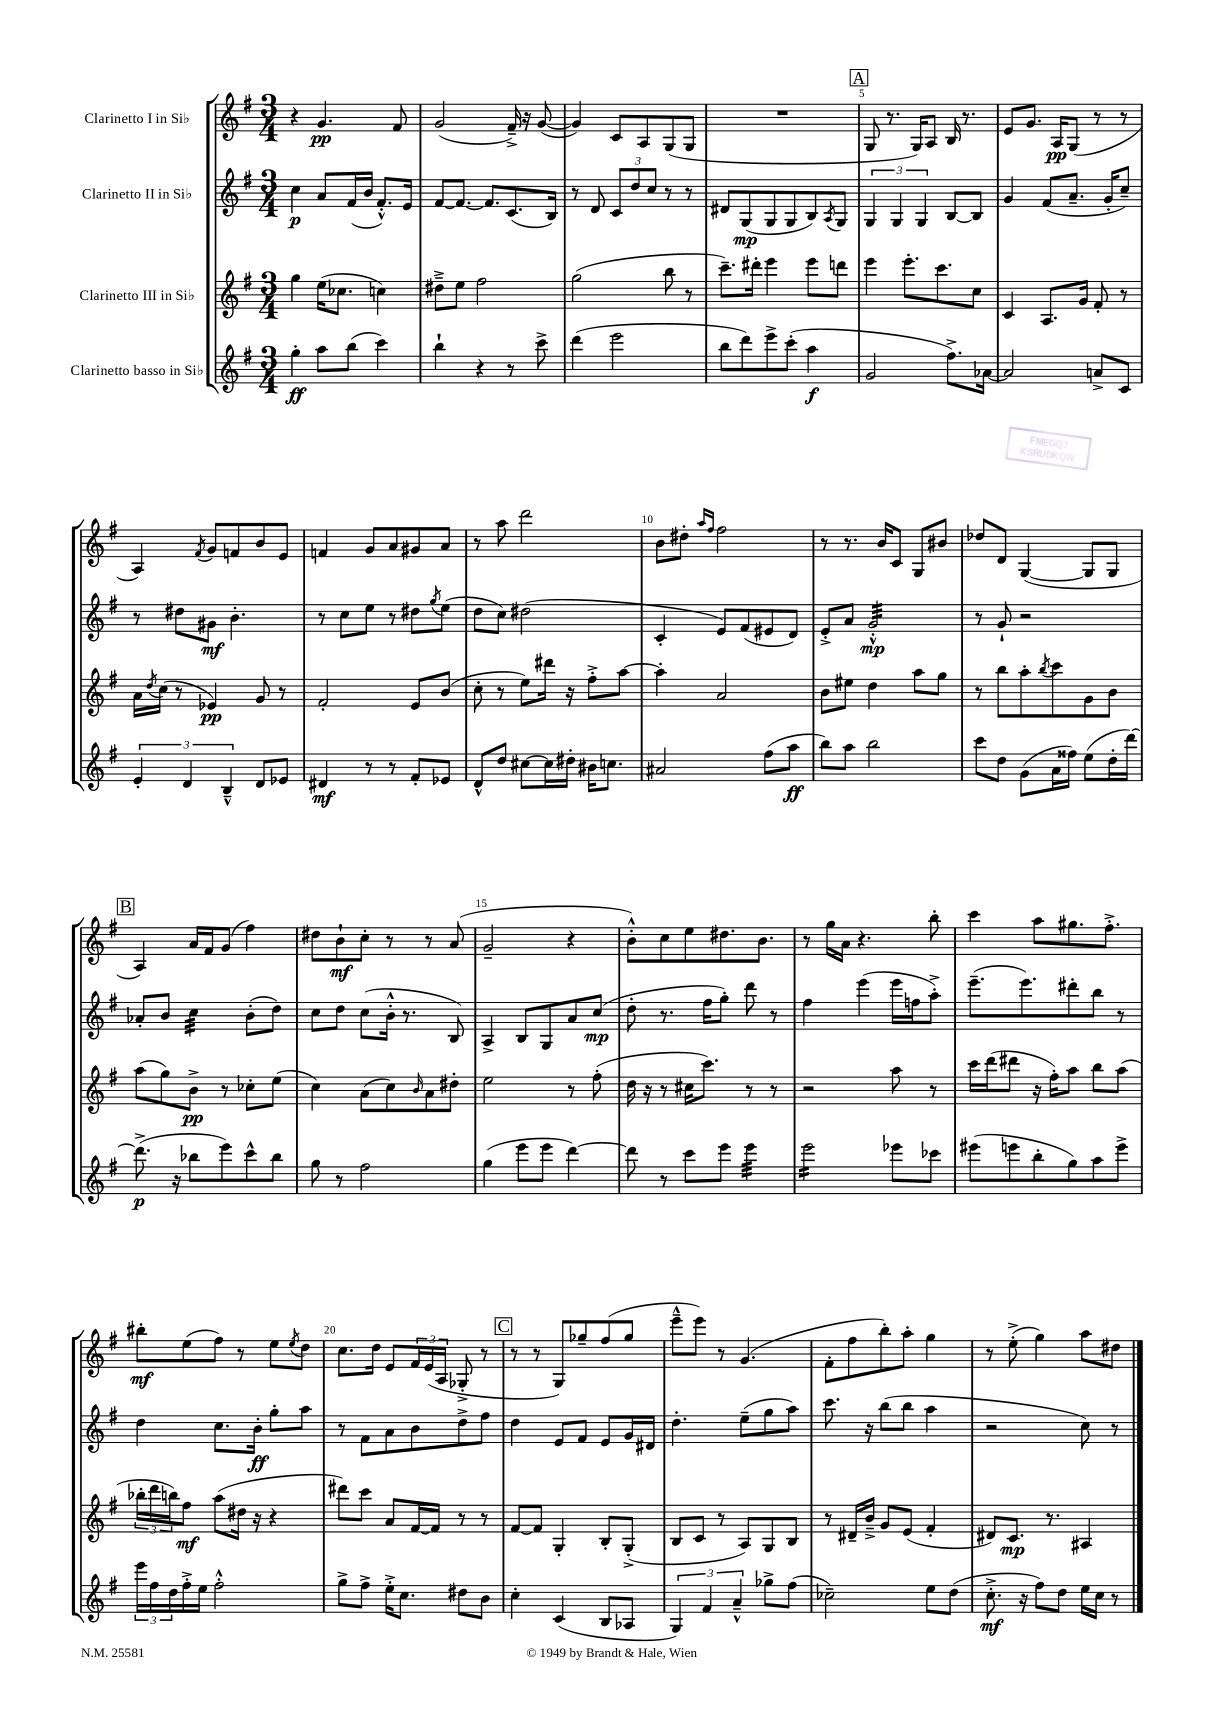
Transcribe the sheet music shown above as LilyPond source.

<<
\new StaffGroup <<
\new Staff = "s0" \with { instrumentName = "Clarinetto I in Sib" } {
    \clef treble \key g \major \numericTimeSignature \time 3/4
    r4 g'4.\pp fis'8 |
    g'2( fis'16--->) r16 g'8~( |
    g'4) c'8 a8 g8( g8 |
    R2. |
    \mark \markup { \box "A" } g8 r8. g16) a8 b16 r8. |
    e'8 g'8. a16\pp g8( r8 r8 |
    a4) \acciaccatura { fis'8 } g'8 f'8 b'8 e'8 |
    f'4 g'8 a'8 gis'8 a'8 |
    r8 a''8 d'''2 |
    b'8 dis''8-. \grace { a''16 fis''16 } fis''2 |
    r8 r8. b'16 c'8 g8 bis'8 |
    des''8 d'8 g4~( g8 g8 |
    \mark \markup { \box "B" } a4) a'16 fis'16 g'8( fis''4) |
    dis''8 b'8-!\mf c''8-. r8 r8 a'8( |
    g'2-- r4 |
    b'8-.-^) c''8 e''8 dis''8. b'8. |
    r8 g''16 a'16 r4. b''8-. |
    c'''4 a''8 gis''8. fis''8.-.-> |
    bis''8-.\mf e''8( fis''8) r8 e''8 \acciaccatura { e''8 } d''8 |
    c''8. d''16 e'8 \tuplet 3/2 { fis'16 e'16( a16 } ges8-.-> r8 |
    \mark \markup { \box "C" } r8 r8 g8) ges''8-- fis''8( ges''8 |
    e'''8---^ e'''8) r8 g'4.( |
    fis'8-. fis''8 b''8-.) a''8-. g''4 |
    r8 e''8-.->( g''4) a''8 dis''8 \bar "|." |
}
\new Staff = "s1" \with { instrumentName = "Clarinetto II in Sib" } {
    \clef treble \key g \major \numericTimeSignature \time 3/4
    c''4\p a'8 fis'16( b'16 fis'8.-.-^) e'16 |
    fis'8~ fis'8.~ fis'8. c'8.( b16) |
    r8 d'8 \tuplet 3/2 { c'8 d''8 c''8 } r8 r8 |
    dis'8 g8\mp( g8 g8 b8) \acciaccatura { a8 } g8 |
    \mark \markup { \box "A" } \tuplet 3/2 { g4 g4 g4 } b8~ b8 |
    g'4 fis'8( a'8.-- g'16-. c''8--) |
    r8 dis''8 gis'8\mf b'4.-. |
    r8 c''8 e''8 r8 dis''8 \acciaccatura { g''8 } e''8( |
    d''8 c''8) dis''2( |
    c'4-. e'8) fis'8( eis'8 d'8) |
    e'8-.-> a'8 g'2:32-.-^\mp |
    r8 g'8-! r2 |
    \mark \markup { \box "B" } aes'8-. b'8 c''4:32 b'8-.( d''8) |
    c''8 d''8 c''8( b'16-.-^ r8. b8) |
    a4-> b8 g8 a'8 c''8\mp( |
    d''8-. r8. fis''16 g''8-.) d'''8 r8 |
    fis''4 e'''4( e'''16 f''16 a''8-.->) |
    e'''8.--( e'''8.) dis'''8-. b''8 r8 |
    d''4 c''8. b'16-.\ff g''8-. a''8 |
    r8 fis'8 a'8 b'8 d''8-> fis''8 |
    \mark \markup { \box "C" } d''4 e'8 fis'8 e'8 g'16 dis'16 |
    d''4.-. e''8--( g''8 a''8) |
    c'''8. r16 b''8( b''8 a''4 |
    r2 c''8) r8 \bar "|." |
}
\new Staff = "s2" \with { instrumentName = "Clarinetto III in Sib" } {
    \clef treble \key g \major \numericTimeSignature \time 3/4
    g''4 e''16( ces''8. c''4) |
    dis''8---> e''8 fis''2 |
    g''2( b''8 r8 |
    c'''8.--) dis'''16-. e'''4 e'''8 d'''8 |
    \mark \markup { \box "A" } e'''4 e'''8.-. c'''8. c''8 |
    c'4 a8. g'16 fis'8-. r8 |
    a'16 \acciaccatura { d''8 } c''16( r8 ees'4\pp) g'8 r8 |
    fis'2-. e'8 b'8( |
    c''8-. r8 e''8) dis'''16 r16 fis''8-.-> a''8~ |
    a''4-. a'2 |
    b'8 eis''8 d''4 a''8 g''8 |
    r8 b''8 a''8-. \acciaccatura { b''8 } c'''8 g'8 b'8 |
    \mark \markup { \box "B" } a''8( g''8) b'8->\pp r8 ces''8-. e''8( |
    c''4) a'8( c''8) \grace { b'16 } a'8 dis''8-. |
    e''2 r8 fis''8-.( |
    d''16 r16 r8 cis''16 c'''8.) r8 r8 |
    r2 a''8 r8 |
    c'''16 d'''16( dis'''8 r16 fis''16-.) a''8 b''8 a''8( |
    \tuplet 3/2 { bes''16-. d'''16 b''16) } fis''8\mf a''8( dis''16 r16 r4 |
    dis'''8) c'''8 a'8 fis'16~ fis'16 r8 r8 |
    \mark \markup { \box "C" } fis'8~ fis'8 g4-. b8-. g8-.->( |
    b8 c'8 r8 a8) g8 b8 |
    r8 dis'16-- b'16---> g'8 e'8( fis'4-. |
    dis'8) c'8.\mp r8. ais4 \bar "|." |
}
\new Staff = "s3" \with { instrumentName = "Clarinetto basso in Sib" } {
    \clef treble \key g \major \numericTimeSignature \time 3/4
    g''4-.\ff a''8 b''8( c'''4) |
    b''4-! r4 r8 c'''8-> |
    d'''4( e'''2 |
    b''8 d'''8) e'''8-> c'''8-.( a''4\f |
    \mark \markup { \box "A" } g'2 fis''8.->) aes'16~ |
    aes'2 a'8-> c'8 |
    \tuplet 3/2 { e'4-. d'4 b4---^ } d'8 ees'8 |
    dis'4\mf r8 r8 fis'8-. ees'8 |
    d'8-^ d''8 cis''8~ cis''16 dis''16-. bis'16 c''8. |
    ais'2 fis''8( a''8\ff |
    b''8) a''8 b''2 |
    c'''8 d''8 g'8( a'16 fisis''16) e''8( d''16-. d'''16~) |
    \mark \markup { \box "B" } d'''8.->\p( r16 bes''8 e'''8) c'''8-^ bes''8 |
    g''8 r8 fis''2 |
    g''4( e'''8 e'''8 d'''4~) |
    d'''8 r8 c'''8 e'''8 e'''4:32 |
    e'''2:16 ees'''8 ces'''8 |
    eis'''8( e'''8 b''8-. g''8) a''8 e'''8-> |
    \tuplet 3/2 { e'''16 fis''16 d''16 } fis''16-.-> e''16 fis''2-.-^ |
    g''8-> fis''8-> e''16-.-> c''8. dis''8 b'8 |
    \mark \markup { \box "C" } c''4-. c'4( b8 aes8 |
    \tuplet 3/2 { g4) fis'4 a'4---^ } ges''8-> fis''8( |
    ces''2--) e''8 d''8( |
    c''8.-.->\mf r16 fis''8) d''8 e''16 c''16 r8 \bar "|." |
}
>>
>>
\layout { \context { \Score \override BarNumber.break-visibility = ##(#f #t #t) barNumberVisibility = #(every-nth-bar-number-visible 5) } }
